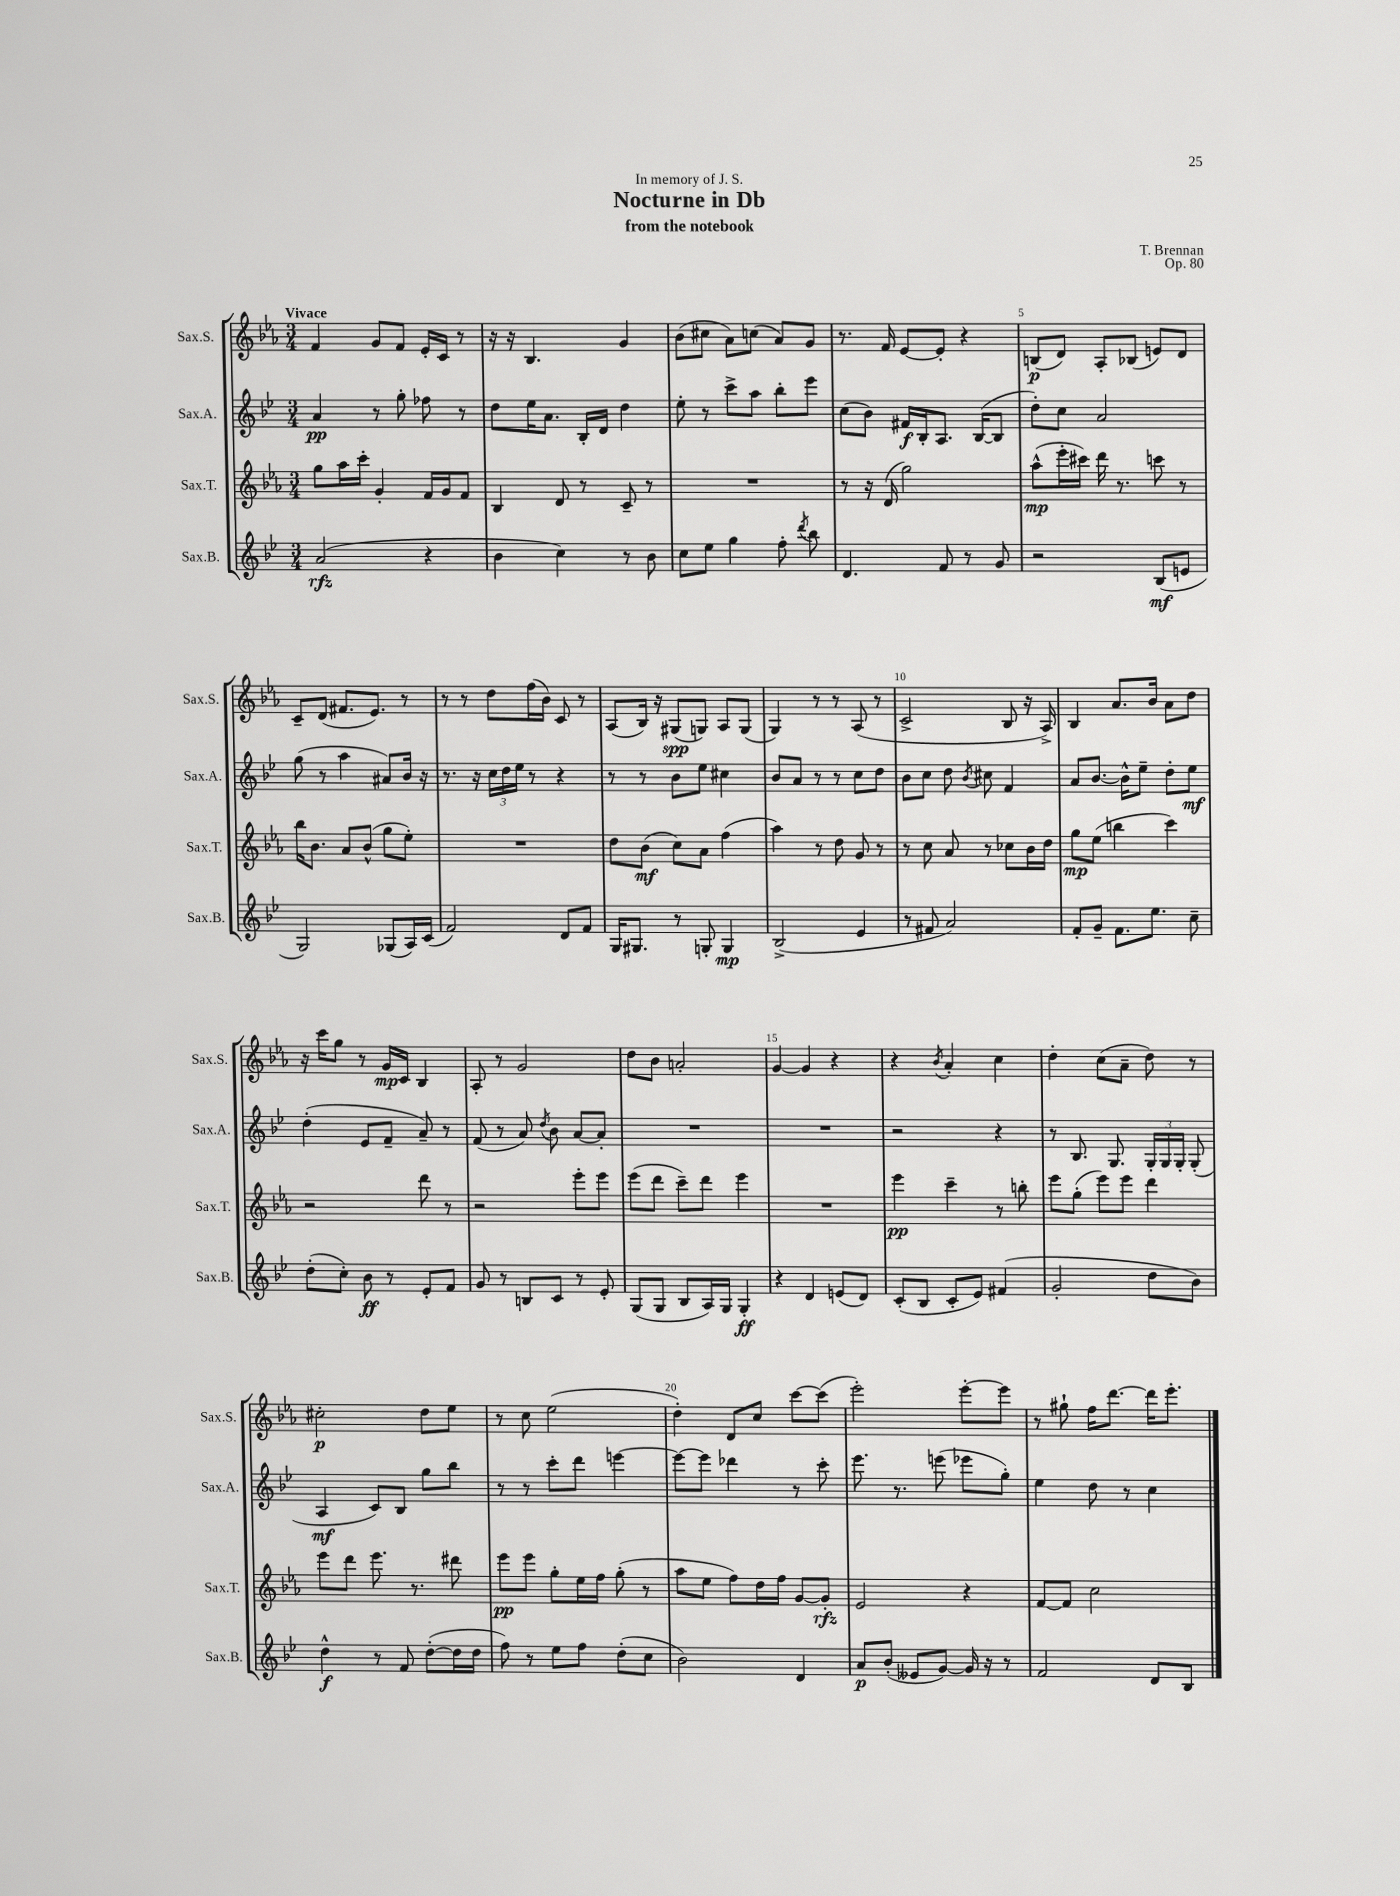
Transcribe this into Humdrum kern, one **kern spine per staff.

**kern	**dynam	**kern	**dynam	**kern	**dynam	**kern	**dynam
*part4	*part4	*part3	*part3	*part2	*part2	*part1	*part1
*staff4	*staff4	*staff3	*staff3	*staff2	*staff2	*staff1	*staff1
*I"Sax.B.	*	*I"Sax.T.	*	*I"Sax.A.	*	*I"Sax.S.	*
*I'Sax.B.	*	*I'Sax.T.	*	*I'Sax.A.	*	*I'Sax.S.	*
*clefG2	*	*clefG2	*	*clefG2	*	*clefG2	*
*k[b-e-]	*	*k[b-e-a-]	*	*k[b-e-]	*	*k[b-e-a-]	*
*M3/4	*	*M3/4	*	*M3/4	*	*M3/4	*
=1	=1	=1	=1	=1	=1	=1	=1
!	!	!	!	!	!	!LO:TX:a:B:t=Vivace	!
(2a/	rfz	8gg\L	.	4a/	pp	4f/	.
.	.	16aa-\L	.	.	.	.	.
.	.	16ccc'\JJ	.	.	.	.	.
.	.	4g'/	.	8r	.	8g/L	.
.	.	.	.	8gg'\	.	8f/J	.
4r	.	16f/LL	.	8ff-X\	.	16e-'/LL	.
.	.	16g/J	.	.	.	16c/JJ	.
.	.	8f/J	.	8r	.	8r	.
=2	=2	=2	=2	=2	=2	=2	=2
4b-\	.	4B-/	.	8dd\L	.	16r	.
.	.	.	.	.	.	16r	.
.	.	.	.	16ee-\K	.	4.B-/	.
.	.	.	.	8.a\J	.	.	.
4cc\)	.	8d/	.	.	.	.	.
.	.	8r	.	16B-'/LL	.	.	.
.	.	.	.	16d/JJ	.	.	.
8r	.	8c~/	.	4dd\	.	4g/	.
8b-\	.	8r	.	.	.	.	.
=3	=3	=3	=3	=3	=3	=3	=3
8cc\L	.	2.r	.	8ee-'\	.	(8b-\L	.
8ee-\J	.	.	.	8r	.	8cc#X\J	.
4gg\	.	.	.	8ccc^\L	.	8a-\L)	.
.	.	.	.	8aa\J	.	(8ccn\J	.
8ff'\	.	.	.	8bb-'\L	.	8a-/L)	.
8qddd/	.	.	.	.	.	.	.
8bb-\	.	.	.	8eee-\J	.	8g/J	.
=4	=4	=4	=4	=4	=4	=4	=4
4.d/	.	8r	.	(8cc\L	.	8.r	.
.	.	16r	.	8b-\J)	.	.	.
.	.	(16d/	.	.	.	16f/	.
.	.	2gg\)	.	16f#X/LL	f	[8e-/L	.
.	.	.	.	16B-'/J	.	.	.
8f/	.	.	.	8.A/J	.	8e-'/J]	.
8r	.	.	.	.	.	4r	.
.	.	.	.	([16B-/KL	.	.	.
8g/	.	.	.	8B-/J]	.	.	.
=5	=5	=5	=5	=5	=5	=5	=5
2r	.	(8aa-^^\L	mp	8dd'\L)	.	(8Bn/L	p
.	.	16eee-'\L	.	8cc\J	.	8d/J)	.
.	.	16ccc#X\JJ)	.	.	.	.	.
.	.	16ddd\	.	2a/	.	8A-'/L	.
.	.	8.r	.	.	.	.	.
.	.	.	.	.	.	(8B-X/J	.
(8B-/L	mf	8cccn\	.	.	.	8en/L)	.
8en/J	.	8r	.	.	.	8d/J	.
!!LO:LB:g=z
=6	=6	=6	=6	=6	=6	=6	=6
2G/)	.	16bb-\KL	.	(8gg\	.	8c~/L	.
.	.	8.b-\J	.	.	.	.	.
.	.	.	.	8r	.	(8d/J	.
.	.	8a-/L	.	4aa\	.	8.f#X/L	.
.	.	(8b-^^/J	.	.	.	.	.
.	.	.	.	.	.	8.e-/J)	.
(8G-X/L	.	8gg\L	.	8a#X/L)	.	.	.
16A/L)	.	8ee-'\J)	.	16b-/Jk	.	8r	.
(16c/JJ	.	.	.	16r	.	.	.
=7	=7	=7	=7	=7	=7	=7	=7
2f/)	.	2.r	.	8.r	.	8r	.
.	.	.	.	.	.	8r	.
.	.	.	.	16r	.	.	.
.	.	.	.	24cc\LL	.	8dd\L	.
.	.	.	.	24dd\	.	.	.
.	.	.	.	24ee-\JJ	.	.	.
.	.	.	.	8r	.	(16ff\L	.
.	.	.	.	.	.	16b-\JJ)	.
8d/L	.	.	.	4r	.	8c/	.
8f/J	.	.	.	.	.	8r	.
=8	=8	=8	=8	=8	=8	=8	=8
16G/KL	.	8dd\L	.	8r	.	(8A-/L	.
8.G#X/J	.	.	.	.	.	.	.
.	.	(8b-\J	mf	8r	.	16B-/Jk)	.
.	.	.	.	.	.	16r	.
8r	.	8cc\L)	.	8b-\L	.	(8G#X/L	spp
8Gn'/	.	8a-\J	.	8ee-\J	.	8Gn/J)	.
4G/	mp	(4ff\	.	4cc#X\	.	8A-/L	.
.	.	.	.	.	.	(8G/J	.
=9	=9	=9	=9	=9	=9	=9	=9
(2B-^/	.	4aa-\)	.	8b-/L	.	4G/)	.
.	.	.	.	8a/J	.	.	.
.	.	8r	.	8r	.	8r	.
.	.	8dd\	.	8r	.	8r	.
4e-/	.	8g/	.	8cc\L	.	(8A-/	.
.	.	8r	.	8dd\J	.	8r	.
=10	=10	=10	=10	=10	=10	=10	=10
8r	.	8r	.	8b-\L	.	2c^/	.
8f#X/	.	8cc\	.	8cc\J	.	.	.
2a/)	.	8a-/	.	8dd\	.	.	.
.	.	.	.	8qb-/	.	.	.
.	.	8r	.	8cc#X\	.	.	.
.	.	8cc-X\L	.	4f/	.	8B-/	.
.	.	16b-\L	.	.	.	16r	.
.	.	16dd\JJ	.	.	.	16A-^/)	.
=11	=11	=11	=11	=11	=11	=11	=11
8f'/L	.	8gg\L	mp	8a/L	.	4B-/	.
8g~/J	.	(8ee-\J	.	[8.b-/J	.	.	.
8.f\L	.	4bbn\	.	.	.	8.a-/L	.
.	.	.	.	16b-^^\KL]	.	.	.
.	.	.	.	8ee-~\J	.	.	.
8.ee-\J	.	.	.	.	.	16b-/Jk	.
.	.	4ccc\)	.	8dd'\L	.	8a-\L	.
8cc~\	.	.	.	8ee-\J	mf	8dd\J	.
!!LO:LB:g=z
=12	=12	=12	=12	=12	=12	=12	=12
(8dd'\L	.	2r	.	(4dd'\	.	16r	.
.	.	.	.	.	.	16ccc\KL	.
8cc'\J)	.	.	.	.	.	8gg\J	.
8b-\	ff	.	.	8e-/L	.	8r	.
8r	.	.	.	8f~/J	.	16g/LL	mp
.	.	.	.	.	.	16c/JJ	.
8e-'/L	.	8ddd\	.	8a~/)	.	4B-/	.
8f/J	.	8r	.	8r	.	.	.
=13	=13	=13	=13	=13	=13	=13	=13
8g/	.	2r	.	(8f/	.	8A-'/	.
8r	.	.	.	8r	.	8r	.
8Bn/L	.	.	.	8a/)	.	2g/	.
.	.	.	.	8qdd/	.	.	.
8c/J	.	.	.	8b-\	.	.	.
8r	.	8eee-'\L	.	[8a/L	.	.	.
8e-'/	.	8eee-\J	.	8a'/J]	.	.	.
=14	=14	=14	=14	=14	=14	=14	=14
(8G/L	.	(8eee-\L	.	2.r	.	8dd\L	.
8G/J	.	8ddd\J	.	.	.	8b-\J	.
8B-/L	.	8ccc~\L)	.	.	.	2an'/	.
16A/L)	.	8ddd\J	.	.	.	.	.
16G/JJ	.	.	.	.	.	.	.
4G'/	ff	4eee-\	.	.	.	.	.
=15	=15	=15	=15	=15	=15	=15	=15
4r	.	2.r	.	2.r	.	[4g/	.
4d/	.	.	.	.	.	4g/]	.
(8en/L	.	.	.	.	.	4r	.
8d/J)	.	.	.	.	.	.	.
=16	=16	=16	=16	=16	=16	=16	=16
(8c'/L	.	4eee-\	pp	2r	.	4r	.
8B-/J	.	.	.	.	.	.	.
.	.	.	.	.	.	8qb-/	.
8c'/L	.	4ccc~\	.	.	.	4a-'/	.
8e-/J)	.	.	.	.	.	.	.
(4f#X/	.	8r	.	4r	.	4cc\	.
.	.	8bbn'\	.	.	.	.	.
=17	=17	=17	=17	=17	=17	=17	=17
2g'/	.	8eee-\L	.	8r	.	4dd'\	.
.	.	(8gg'\J	.	8.B-/	.	.	.
.	.	8eee-\L)	.	.	.	(8cc\L	.
.	.	.	.	8.G/	.	.	.
.	.	8eee-\J	.	.	.	8a-~\J	.
8dd\L	.	4ddd\	.	24G'/LL	.	8dd\)	.
.	.	.	.	24G/	.	.	.
.	.	.	.	24G'/JJ	.	.	.
8b-\J)	.	.	.	(8G'/	.	8r	.
!!LO:LB:g=z
=18	=18	=18	=18	=18	=18	=18	=18
4dd^^\	f	8eee-\L	.	4A/	mf	2cc#X'\	p
.	.	8ddd\J	.	.	.	.	.
8r	.	8.eee-\	.	8c/L)	.	.	.
8f/	.	.	.	8B-/J	.	.	.
.	.	8.r	.	.	.	.	.
([8dd'\L	.	.	.	8gg\L	.	8dd\L	.
16dd\L]	.	8ddd#X\	.	8bb-\J	.	8ee-\J	.
16dd\JJ	.	.	.	.	.	.	.
=19	=19	=19	=19	=19	=19	=19	=19
8ff\)	.	8eee-\L	pp	8r	.	8r	.
8r	.	8eee-\J	.	8r	.	8cc\	.
8ee-\L	.	8gg'\L	.	8ccc'\L	.	(2ee-\	.
8ff\J	.	16ee-\L	.	8ddd\J	.	.	.
.	.	16ff\JJ	.	.	.	.	.
(8dd'\L	.	(8gg'\	.	[4eeen\	.	.	.
8cc\J	.	8r	.	.	.	.	.
=20	=20	=20	=20	=20	=20	=20	=20
2b-\)	.	8aa-\L	.	8eee\L_	.	4dd'\)	.
.	.	8ee-\J	.	8eee\J]	.	.	.
.	.	8ff\L)	.	4ddd-X\	.	8d/L	.
.	.	16dd\L	.	.	.	8cc/J	.
.	.	16ff\JJ	.	.	.	.	.
4d/	.	[8g/L	.	8r	.	[8ccc\L	.
.	.	8g'/J]	rfz	8ccc'\	.	(8ccc\J]	.
=21	=21	=21	=21	=21	=21	=21	=21
8a/L	p	2e-/	.	8.eee-\	.	2eee-'\)	.
(8b-'/J	.	.	.	.	.	.	.
.	.	.	.	8.r	.	.	.
8e--X/L	.	.	.	.	.	.	.
[8g/J)	.	.	.	(8eeen\	.	.	.
16g/]	.	4r	.	8eee-X\L	.	[8eee-'\L	.
16r	.	.	.	.	.	.	.
8r	.	.	.	8gg'\J)	.	8eee-\J]	.
=22	=22	=22	=22	=22	=22	=22	=22
2f/	.	[8f/L	.	4ee-\	.	8r	.
.	.	8f/J]	.	.	.	8gg#X`\	.
.	.	2cc\	.	8dd\	.	16ff\KL	.
.	.	.	.	.	.	[8.ddd\J	.
.	.	.	.	8r	.	.	.
8d/L	.	.	.	4cc\	.	16ddd\KL]	.
.	.	.	.	.	.	8.eee-'\J	.
8B-/J	.	.	.	.	.	.	.
==	==	==	==	==	==	==	==
*-	*-	*-	*-	*-	*-	*-	*-
